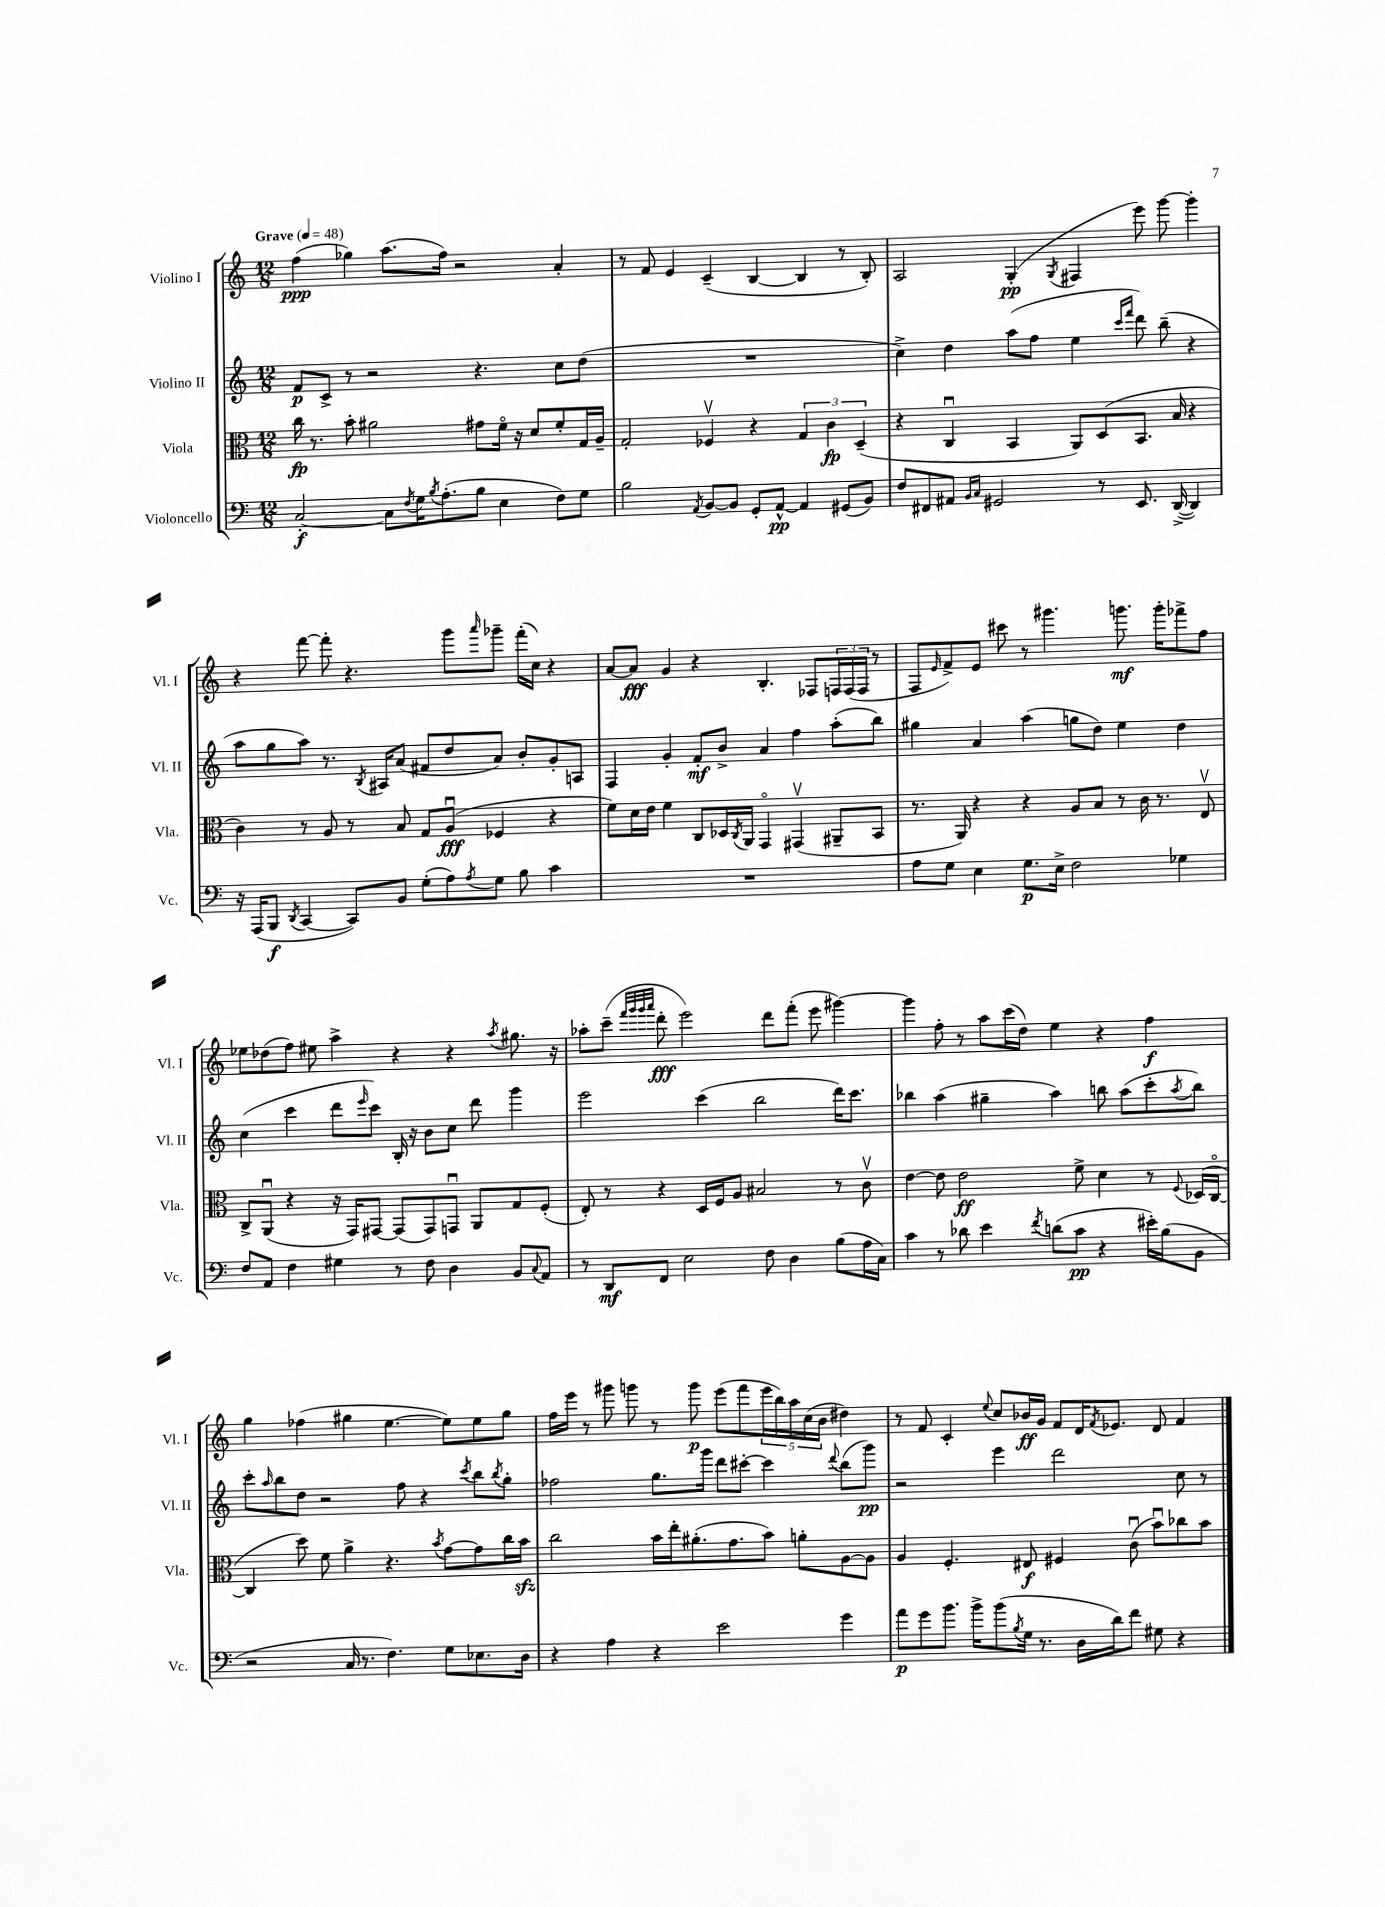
<<
\new StaffGroup <<
\new Staff = "s0" \with { instrumentName = "Violino I" shortInstrumentName = "Vl. I" } {
    \clef treble \key c \major \numericTimeSignature \time 12/8 \tempo "Grave" 4 = 48
    f''4\ppp( ges''4) a''8.( f''16) r2 a'4-. |
    r8 f'8 e'4 c'4--( b4~ b4 r8 b8-.) |
    a2 g4-.\pp( \acciaccatura { g8 } fis4 e'''8) g'''8~ g'''4-. |
    r4 f'''8~ f'''8-. r4. g'''8 \grace { a'''16 } ges'''8-- f'''16-.( c''16) r4 |
    a'8~ a'8\fff g'4 r4 b4.-. fes8 \tuplet 3/2 { f16 f16( f16 } r8 |
    f8 \grace { e'16 } f'8->) e'8 cis'''8 r8 gis'''4. g'''8.\mf g'''16-. fes'''8-> f''8 |
    ees''8 des''8( f''8) eis''8 a''4-> r4 r4 \acciaccatura { a''8 } gis''8. r16 |
    aes''8-. c'''8--( \grace { f'''32 g'''32 g'''32 a'''32 } d'''8-.\fff e'''2) d'''8 f'''8-.( e'''8 gis'''4~) |
    gis'''4 f''8-. r8 a''8 c'''16( d''16) e''4 r4 f''4\f |
    g''4 fes''4( gis''4 e''4.~ e''8) e''8 gis''8 |
    f''16 e'''16 r8 gis'''8 g'''8 r8 g'''8\p e'''8( f'''8 \tuplet 5/4 { e'''16 b''16) a''16 c''16( b'16 } dis''4) |
    r8 f'8 c'4-. \appoggiatura { e''8 } c''8 bes'16\ff g'16 f'8 d'16 \acciaccatura { f'8 } ees'8. d'8 f'4 \bar "|." |
}
\new Staff = "s1" \with { instrumentName = "Violino II" shortInstrumentName = "Vl. II" } {
    \clef treble \key c \major \numericTimeSignature \time 12/8
    f'8\p c'8-> r8 r2 r4. c''8 d''8( |
    R1. |
    c''4->) d''4 a''8( f''8 e''4 \grace { c'''16 f'''16 } d'''8) b''8--( r4 |
    a''8 g''8 a''8) r8. \acciaccatura { b8 } ais16 a'8( fis'8 d''8 a'8) b'8-. g'8-. a8 |
    f4 g'4-. f'8-.\mf b'8-> a'4 f''4 a''8-.( b''8) |
    gis''4 a'4 a''4( g''8 d''8) e''4 d''4 |
    c''4( c'''4 d'''8 \grace { e'''16 } c'''8) b16-. r16 b'8 c''8 d'''8 g'''4 |
    e'''2 c'''4( b''2 d'''16) c'''8. |
    bes''4 a''4( gis''4-- a''4) b''8 a''8( c'''8-. \acciaccatura { a''8 } b''8) |
    c'''8-. \grace { a''16 } b''8 d''8 r2 f''8 r4 \acciaccatura { c'''8 } b''8 \acciaccatura { b''8 } g''8-. |
    fes''2 g''8. g'''16 d'''8 cis'''8~-. cis'''4 \appoggiatura { d'''8 } b''8( g'''8\pp) |
    r2 e'''4 d'''2 c''8 r8 \bar "|." |
}
\new Staff = "s2" \with { instrumentName = "Viola" shortInstrumentName = "Vla." } {
    \clef alto \key c \major \numericTimeSignature \time 12/8
    c''16\fp r8. b'8-. ais'2 gis'8 f'16\flageolet r16 d'8 f'8-. g16 a16-- |
    g2-. fes4\upbow r4 \tuplet 3/2 { g4 c'4\fp d4--( } |
    r4 c4\downbow b,4 a,8) d8( b,8. b16 r4 |
    c'4) r8 a8 r8 b8 g8 a8\downbow\fff( fes4 r4 |
    f'8) d'16 e'16 f'4 c8 des16 \acciaccatura { c8 } a,16 g,4\flageolet gis,4\upbow( ais,8-- b,8 |
    r8. a,16) r4 r4 a8 b8 r8 c'16 r8. e8\upbow |
    c8-> a,8\downbow( r4 r16 g,16) gis,8~ gis,8( gis,8) g,8\downbow a,8 g8 f8-.( |
    e8-.) r8 r4 d16 f16 a8 bis2 r8 c'8\upbow |
    e'4~ e'8 e'2\ff f'8-> d'4 r8 \appoggiatura { f8 } des16( c16~\flageolet |
    c4 d''8) f'8 a'4-> r4. \acciaccatura { b'8 } g'8~ g'8 c''16 b'16\sfz |
    c''2 b'16 e''16-. ais'8.-.( g'8. b'8) a'8-. a8~ a8 |
    a4 f4.-. eis8\f fis4 c'8\downbow( b'8\downbow) ces''8 b'8 \bar "|." |
}
\new Staff = "s3" \with { instrumentName = "Violoncello" shortInstrumentName = "Vc." } {
    \clef bass \key c \major \numericTimeSignature \time 12/8
    c2~-.\f c8 \acciaccatura { f8 } g16 \acciaccatura { b8 } a8.-.( b8 e4 f8) g8 |
    b2 \acciaccatura { a,8 } b,8~ b,8 g,8-. a,8~-^\pp a,4 gis,8( b,8) |
    f8 fis,8 ais,8 \grace { b,16 c16 } gis,2 r8 e,8. d,16~->( d,4) |
    r16 a,,16( b,,8\f \acciaccatura { d,8 } c,4~ c,8) b,8 g8-.( a8) \acciaccatura { a8 } g8 b8 c'4 |
    R1. |
    a8 g8 e4 g8.\p e16-> f2 ges4 |
    f8 a,8 f4 gis4 r8 f8 d4 b,8 \appoggiatura { c8 } a,8 |
    r8 d,8\mf f,8 e2 f8 d4 b8( a16 c16) |
    c'4 r8 des'8 e'4 \acciaccatura { f'8 } d'8( c'8\pp r4 eis'16-.) b16( b,8 |
    r2 c16 r8. f4.) g8 ees8. d16 |
    r4 a4 r4 e'2 g'4 |
    a'8\p g'8 b'8. b'16-> b'8( \acciaccatura { b8 } g16 r8. d16 d'16) f'8 gis8 r4 \bar "|." |
}
>>
>>
\layout { \context { \Score \remove "Bar_number_engraver" } }
